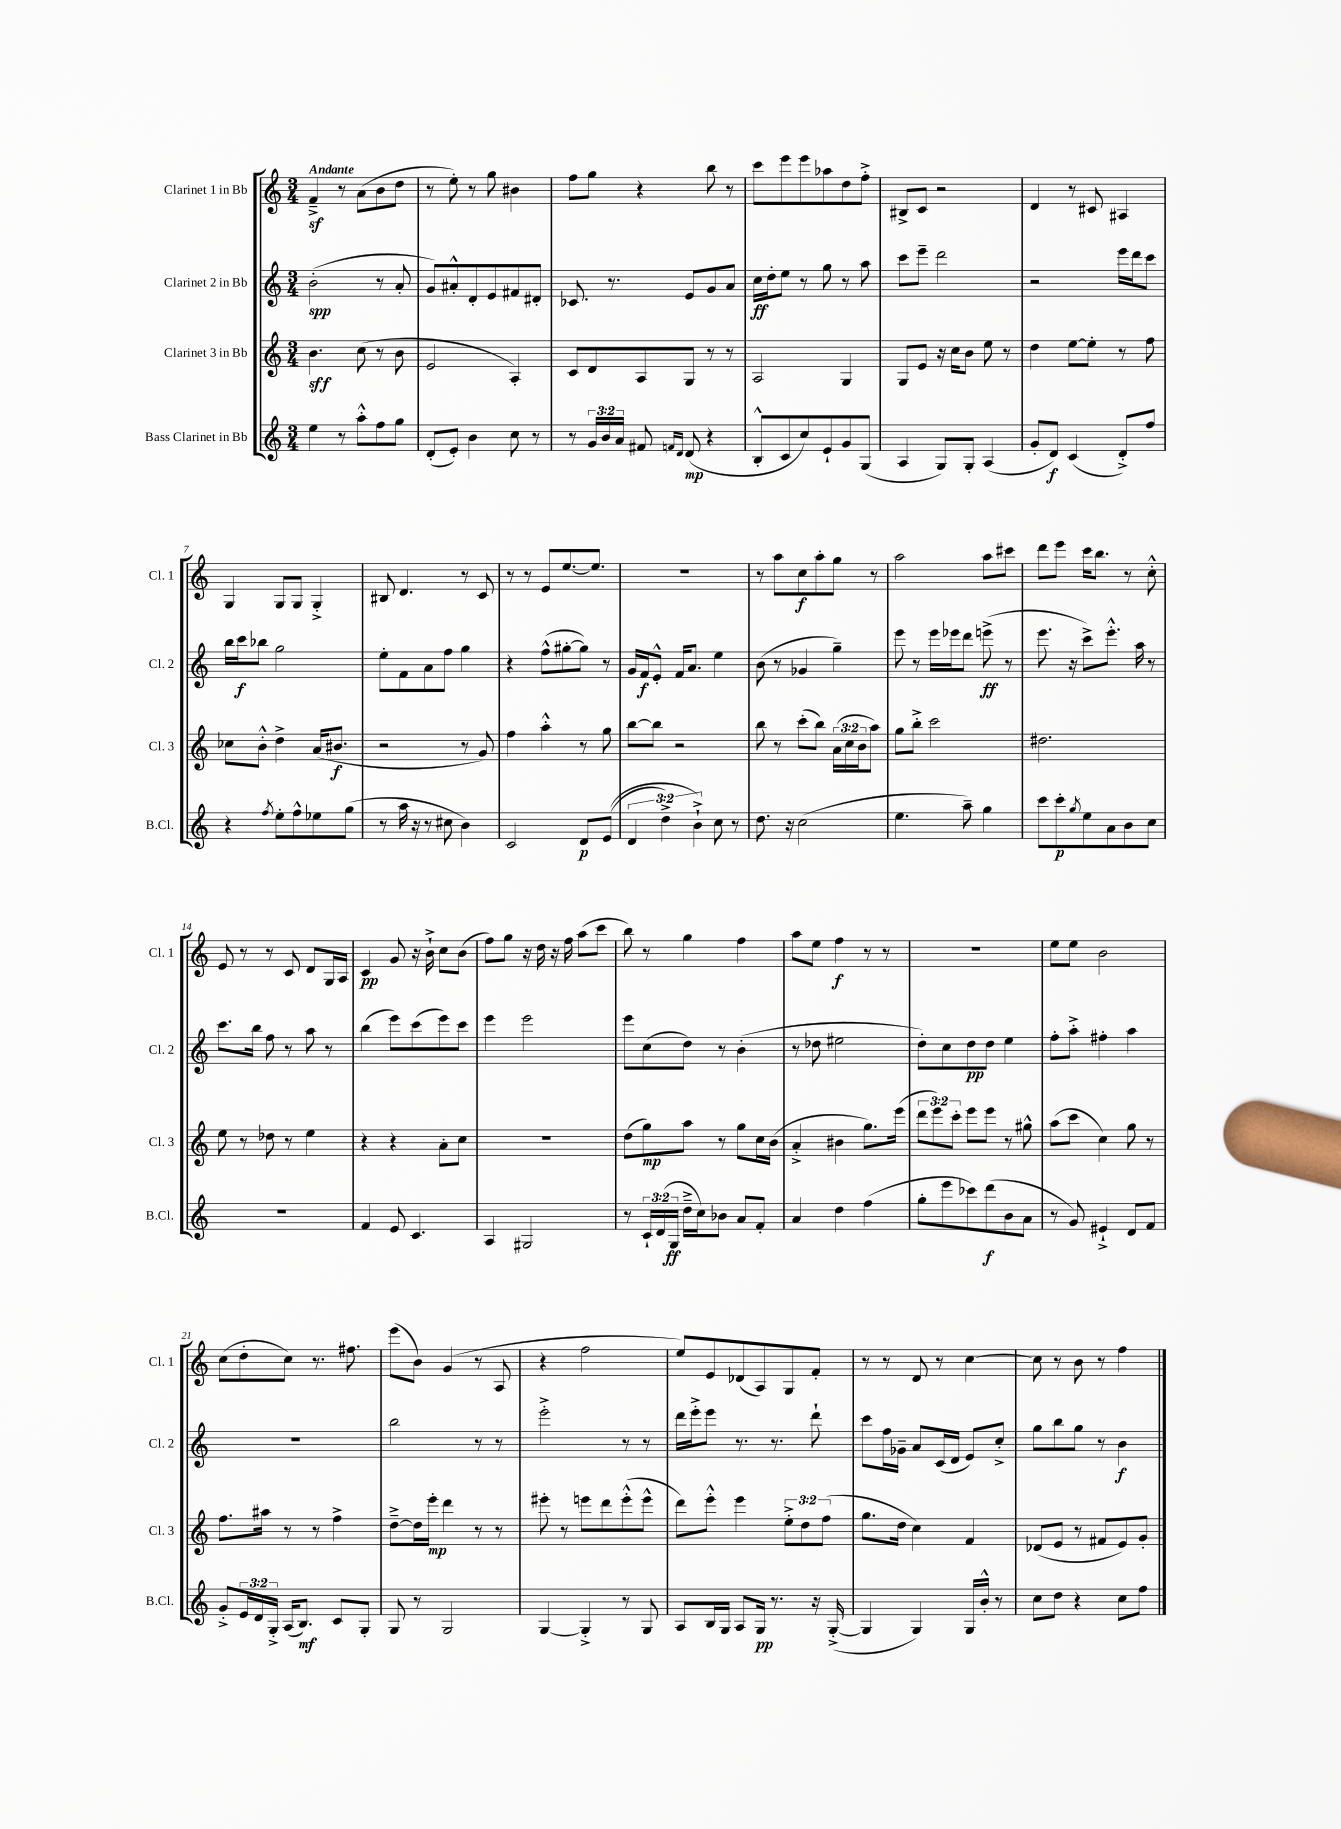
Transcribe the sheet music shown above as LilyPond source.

<<
\new StaffGroup <<
\new Staff = "s0" \with { instrumentName = "Clarinet 1 in Bb" shortInstrumentName = "Cl. 1" } {
    \clef treble \key c \major \numericTimeSignature \time 3/4 \tempo "Andante"
    f'4--->\sf r8 a'8( b'8 d''8 |
    r8 e''8-.) r8 g''8 bis'4 |
    f''8 g''8 r4 b''8 r8 |
    c'''8 e'''8 e'''8 aes''8 d''8 f''8-.-> |
    bis8-> c'8 r2 |
    d'4 r8 cis'8 ais4 |
    g4 g8 g8 g4-.-> |
    bis8 d'4. r8 c'8 |
    r8 r8 e'8 e''8.~ e''8. |
    R2. |
    r8 a''8 c''8\f a''8-. g''8 r8 |
    a''2 a''8 cis'''8 |
    d'''8 e'''8 c'''16 b''8. r8 c''8-.-^ |
    e'8 r8 r8 c'8 d'8 g16 a16 |
    c'4\pp g'8 r16 b'16-!-> c''8 b'8( |
    f''8) g''8 r16 d''16 r16 f''16 a''8( c'''8 |
    b''8) r8 g''4 f''4 |
    a''8 e''8 f''4\f r8 r8 |
    R2. |
    e''8 e''8 b'2 |
    c''8( d''8-. c''8) r8. fis''8. |
    e'''8( b'8) g'4( r8 a8 |
    r4 f''2 |
    e''8) e'8 des'8( a8) g8 f'8-. |
    r8 r8 d'8 r8 c''4~ |
    c''8 r8 b'8 r8 f''4 \bar "|." |
}
\new Staff = "s1" \with { instrumentName = "Clarinet 2 in Bb" shortInstrumentName = "Cl. 2" } {
    \clef treble \key c \major \numericTimeSignature \time 3/4
    b'2-.\spp( r8 a'8-. |
    g'8) ais'8-.-^ d'8-. e'8 fis'8 dis'8-. |
    ces'8. r8. e'8 g'8 a'8 |
    c''16\ff d''16-. e''8 r8 g''8 r8 a''8 |
    c'''8 e'''8-- d'''2 |
    r2 e'''16 d'''16 c'''8 |
    b''16 c'''16\f bes''8 g''2 |
    e''8-. f'8 a'8 f''8 g''4 |
    r4 f''8-^( gis''8~-. gis''8) r8 |
    g'16 f'16\f e'8-.-^ f'16 a'8. e''4 |
    b'8( r8 ges'4 g''4--) |
    e'''8 r8 e'''16 ees'''16 d'''8 e'''8->\ff( r8 |
    e'''8. r16 c'''8->) e'''8.-.-^ a''16 r8 |
    c'''8. b''16 f''8 r8 a''8 r8 |
    b''4( e'''8) c'''8( e'''8) c'''8 |
    e'''4 e'''2 |
    e'''8 c''8( d''8) r8 b'4-.( |
    r8 des''8 eis''2 |
    d''8-.) c''8 d''8\pp d''8 e''4 |
    f''8-. a''8-.-> fis''4-. a''4 |
    R2. |
    b''2 r8 r8 |
    e'''2-.-> r8 r8 |
    d'''16 e'''16-.-> e'''8 r8. r8. d'''8-! |
    c'''8 f''16 ges'16-- a'8 c'16( d'16 e'8) c''8-.-> |
    g''8 b''8 g''8 r8 b'4\f \bar "|." |
}
\new Staff = "s2" \with { instrumentName = "Clarinet 3 in Bb" shortInstrumentName = "Cl. 3" } {
    \clef treble \key c \major \numericTimeSignature \time 3/4 \override Staff.TupletNumber.text = #tuplet-number::calc-fraction-text
    b'4.\sff c''8( r8 b'8 |
    e'2 a4-.) |
    c'8 d'8 a8 g8 r8 r8 |
    a2 g4 |
    g8 e'8 r16 c''16 b'8 e''8 r8 |
    d''4 e''8~ e''8-. r8 f''8 |
    ces''8 b'8-.-^ d''4-> a'16( bis'8.\f |
    r2 r8 g'8) |
    f''4 a''4-.-^ r8 g''8 |
    b''8~ b''8 r2 |
    b''8 r8 c'''8-.( b''8) \tuplet 3/2 { a'16( c''16 b'16 } a''8) |
    g''8 b''8-.-> c'''2 |
    dis''2. |
    e''8 r8 des''8 r8 e''4 |
    r4 r4 a'8-. c''8 |
    R2. |
    d''8( g''8\mp) a''8 r8 g''8 c''16 b'16( |
    a'4-.-> bis'4 g''8.) e'''16( |
    \tuplet 3/2 { d'''8 e'''8) c'''8-. } e'''8 e'''8 r8 gis''8-^ |
    a''8( c'''8 c''4) g''8 r8 |
    f''8. ais''16 r8 r8 f''4-> |
    d''8~---> d''16 e'''16-.\mp d'''4 r8 r8 |
    eis'''8-. r8 e'''8 d'''8 e'''8-.-^( e'''8-^ |
    d'''8) e'''8-.-^ e'''4 \tuplet 3/2 { e''8-.-> d''8 f''8( } |
    g''8. d''16 c''4) f'4 |
    des'8( e'8 r8 fis'8 e'8) g'8-. \bar "|." |
}
\new Staff = "s3" \with { instrumentName = "Bass Clarinet in Bb" shortInstrumentName = "B.Cl." } {
    \clef treble \key c \major \numericTimeSignature \time 3/4 \override Staff.TupletNumber.text = #tuplet-number::calc-fraction-text
    e''4 r8 a''8-.-^ f''8 g''8 |
    d'8-.( e'8-.) b'4 c''8 r8 |
    r8 \tuplet 3/2 { g'16 b'16 a'16 } fis'8 \grace { f'16 d'16 } d'8\mp( r4 |
    b8-.-^ c'8 c''8) e'8-! g'8 g8( |
    a4 g8) g8-. a4( |
    g'8-. d'8\f) c'4( d'8-.->) f''8 |
    r4 \acciaccatura { f''8 } e''8-. f''8-^ ees''8 g''8( |
    r8 a''16 r16 r8 cis''8 b'4) |
    c'2 d'8\p e'8(\( |
    \tuplet 3/2 { d'4 d''4->) b'4-!->\) } c''8 r8 |
    d''8. r16 c''2( |
    e''4. a''8--) g''4 |
    c'''8 c'''8-.\p \acciaccatura { g''8 } e''8 a'8 b'8 c''8 |
    R2. |
    f'4 e'8 c'4. |
    a4 gis2 |
    r8 \tuplet 3/2 { c'16-! d'16( g16\ff } d''16---> c''16) bes'8 a'8 f'8-. |
    a'4 d''4 f''4( |
    g''8-. e'''8 ces'''8) d'''8\f( b'8 a'8 |
    r8 g'8) eis'4-!-> d'8 f'8 |
    g'8-.-> \tuplet 3/2 { e'16 d'16 g16-.-> } a16( b8.\mf) c'8 g8-. |
    g8 r8 g2 |
    g4~ g4-.-> r8 g8 |
    a8 b16 g16 a8 g16\pp r8. r16 g16~-.->( |
    g4 g4) g16 b'16-.-^ r8 |
    c''8 d''8 r4 c''8 f''8 \bar "|." |
}
>>
>>
